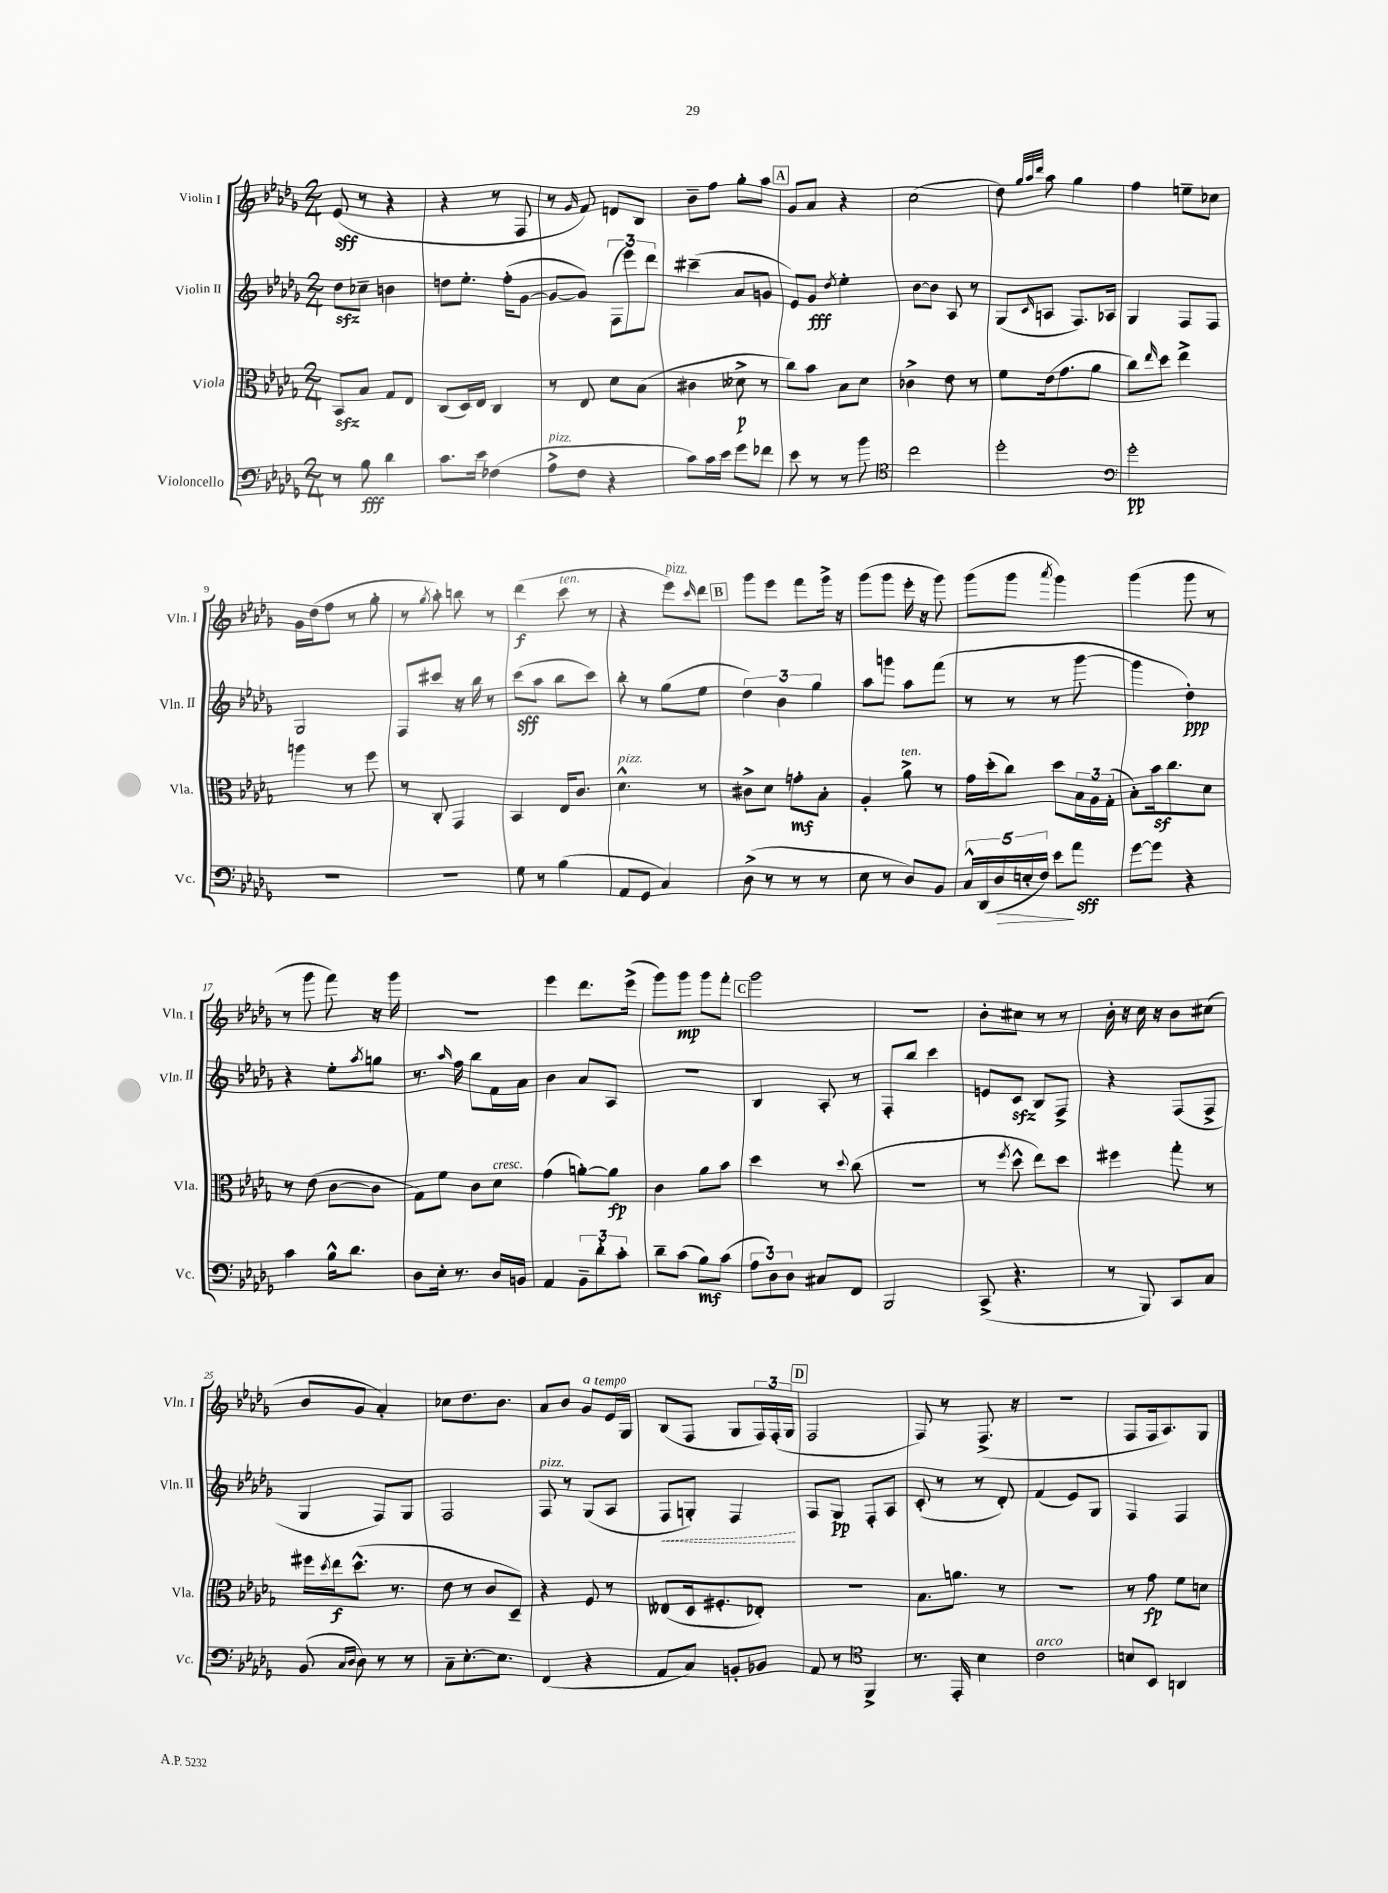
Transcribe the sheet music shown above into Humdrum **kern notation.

**kern	**kern	**kern	**kern
*staff4	*staff3	*staff2	*staff1
*clefF4	*clefC3	*clefG2	*clefG2
*k[b-e-a-d-g-]	*k[b-e-a-d-g-]	*k[b-e-a-d-g-]	*k[b-e-a-d-g-]
*M2/4	*M2/4	*M2/4	*M2/4
8r	8BB-/L	8dd-\L	(8e-/
8B-\	8B-/J	8cc-~\J	8r
4d-\	8G-/L	4b\	4r
.	8E-/J	.	.
=	=	=	=
8.c\L	(8C/L	8dd\L	4r
.	16D-/L)	8.ee-'\J	.
16e-\Jk	16E-/JJ	.	.
(4F-\	4C/	.	8r
.	.	(16ff'\LK	.
.	.	[8g-\J	8F/
=	=	=	=
8A-^\L	8r	8g-/_L	8r
.	.	.	16qqg-/
8F\J	8E-/	8g-/]J)	8f/)
4r	8d-\L	(12F\L	8d/L
.	.	12eee-\)	.
.	(8B-\J	.	8B-/J
.	.	12ddd-\J	.
=	=	=	=
8c\L)	4c#\	(4ccc#~\	8b-~\L
16c\L	.	.	8ff\J
16e-\JJ	.	.	.
8g-\L	8d--^\	8a-/L	8gg-'\L
8f-\J	8r	8g/J	8aa-\J
=	=	=	=
8e-\	8cc\L)	8e-/L)	8g-/L
8r	8b-\J	8g-/J	8a-/J
.	.	8qdd-/	.
8r	8B-\L	4ee-'\	4r
8b-\	8d-\J	.	.
=	=	=	=
*clefC4	*	*	*
2cc\	4c-^\	[8b-\L	(2cc\
.	.	8b-\]J	.
.	8e-\	8A-/	.
.	8r	8r	.
=	=	=	=
2dd-'\	8f\L	(8G-/L	8dd-\)
.	.	.	32qqgg-/LLL
.	.	.	32qqaa-/
.	.	16qqc/	32qqddd-/JJJ
.	(16e-\k	8A/J	8aa-\
.	8.g-\	.	.
.	.	8.F/L)	4gg-\
.	8a-\J	.	.
.	.	16A-/Jk	.
=	=	=	=
*clefF4	*	*	*
2g-'\	8cc\L)	4G-/	4ff\
.	16qqee-/	.	.
.	8dd-\J	.	.
.	4ee-^\	8F/L	8ee~\L
.	.	8F/J	8cc-\J
=	=	=	=
2r	4aa\	2G-/	16g-\LL
.	.	.	(16dd-\J
.	.	.	8ff\J
.	8r	.	8r
.	8ff\	.	8gg-'\
=	=	=	=
2r	8r	8F/L	8r
.	.	.	8qgg-/
.	8C'/	8ccc#/J	8aa-'\)
.	4GG-/	16r	8bb\
.	.	16bb-\	.
.	.	8r	8r
=	=	=	=
8G-\	4BB-/	(8ccc\L	(4ddd-\
8r	.	8aa-\J	.
(4B-\	16E-/LK	8bb-\L	8ccc\
.	8.c/J	.	.
.	.	8ccc\J)	8r
=	=	=	=
8AA-/L	4.d-^^\	8bb-'\	4r
8GG-/J	.	8r	.
4C/)	.	(8gg-\L	8eee-\L)
.	.	.	16qqccc/
.	8r	8ee-\J	8ddd-\J
=	=	=	=
(8D-^\	8c#^\L	6dd-\)	8ggg-\L
8r	8d-\J	.	8eee-\J
.	.	6b-\	.
8r	8g'\L	.	8fff\L
.	.	6gg-\	.
8r	8B-'\J	.	16ggg-^\Jk
.	.	.	16r
=	=	=	=
8E-\	4A-'/	8aa-\L	(8ggg-\L
8r	.	8ggg\J	8ggg-\J
8D-/L)	8a-^\	8aa-\L	16eee-'\
.	.	.	16r
8BB-/J	8r	(8fff\J	8ggg-\)
=	=	=	=
20C^^/LL	16g-\LL	8r	(8ggg-\L
(20DD-/	.	.	.
.	(16dd-'\J	.	.
20D-/	.	.	.
.	8cc\J)	8r	8ggg-\J
20E'/	.	.	.
20F/JJ)	.	.	.
.	.	.	8qaaa-/
8e-\L	8dd-\L	8r	4ggg-\)
8a-\J	24B-\L	[8ggg-\	.
.	24A-\	.	.
.	(24G-'\JJ	.	.
=	=	=	=
[8g-\L	8B-'\L)	4ggg-\]	(4ggg-\
8g-\]J	16b-\k	.	.
.	8.cc\	.	.
4r	.	4dd-'\)	8ggg-\
.	8d-\J	.	8r
=	=	=	=
4c\	8r	4r	8r
.	(8e-\	.	8ggg-\
16B-^^\LK	[8c\L	8ee-'\L	8fff\)
8.d-\J	.	.	.
.	.	8qaa-/	.
.	8c\]J	8gg\J	16r
.	.	.	16ggg-\
=	=	=	=
8D-\L	8G-\L)	8.r	2r
16E-'\Jk	8f\J	.	.
.	.	16qqaa-/	.
8.r	.	16ff\	.
.	8c\L	8bb-\L	.
16D-/LL	8d-\J	16f\L	.
16BB/JJ	.	16a-\JJ	.
=	=	=	=
4AA-/	(4g-\	4b-\	4eee-\
12BB-~\L	[8a'\L)	8a-/L	8.ddd-\L
12d-'\	.	.	.
.	8a\]J	8A-/J	.
12c'\J	.	.	.
.	.	.	(16eee-^\Jk
=	=	=	=
8d-~\L	4c\	2r	8ggg-\L)
(8c\J	.	.	8ggg-\J
8B-\L)	8a-\L	.	8ggg-\L
(8c\J	8b-\J	.	8fff'\J
=	=	=	=
12A-\L	4dd-\	4B-/	2ggg-\
12D-\)	.	.	.
12D-\J	.	.	.
8C#/L	8r	8A-'/	.
.	8qqdd-/	.	.
8FF/J	(8cc\	8r	.
=	=	=	=
2BBB-/	2r	8F'/L	2r
.	.	8bb-/J	.
.	.	4ccc\	.
=	=	=	=
(8CC^/	8r	8e/L	8b-'\L
.	8qff/	.	.
4.r	8dd-^^\	8c/J	8cc#\J
.	8ee-\L)	8B-/L	8r
.	8dd-\J	8F^/J	8r
=	=	=	=
8r	4ff#\	4r	16b-'\
.	.	.	16r
8BBB-/)	.	.	16cc\
.	.	.	16r
8CC/L	8gg-'\	(8F/L	8b-\L
8C/J	8r	8F^/J	(8cc#\J
=	=	=	=
(8BB-/	16ff#\LL	4G-/	8b-/L
.	8qdd-/	.	.
.	16ee-\J	.	.
16qqC/LL	.	.	.
16qqD-/JJ	.	.	.
8D-\)	(8.dd-^^\J	.	8g-/J
8r	.	8F/L)	4a-'/)
.	8.r	.	.
8r	.	8G-/J	.
=	=	=	=
8C~\L	8e-\	2F/	8cc-\L
[8.E-'\	8r	.	8.dd-\
.	8c/L	.	.
8.E-\]J	.	.	8.b-\J
.	8D-~/J)	.	.
=	=	=	=
(4FF/	4r	8F/	8a-/L
.	.	8r	8b-/J
4r	8F/	(8G-/L	8g-/L
.	8r	8A-/J	16e-/L
.	.	.	16G-/JJ
=	=	=	=
8AA-/L	(8E--/L	8F/L	(8B-/L
8C/J)	16D-/k	8G'/J)	8F/J
.	8.F#'/	.	.
8BB'/L	.	4F/	8G-/L
8BB-/J	8E-'/J)	.	24F/L)
.	.	.	(24F'/
.	.	.	24G-/JJ
=	=	=	=
8AA-/	2r	8F/L	2F/
8r	.	8G-/J	.
*clefC4	*	*	*
4FF^/	.	8F'/L	.
.	.	8A-/J	.
=	=	=	=
8.r	8.B-\L	(8c'/	8F/)
.	.	8r	8r
16EE-'/	8.a\J	.	.
4B-\	.	8r	(8.F^/
.	8r	8d-'/)	.
.	.	.	16r
=	=	=	=
2c\	2r	(4f/	2r
.	.	8e-/L)	.
.	.	8G-/J	.
=	=	=	=
8B/L	8r	4F/	8F/L
8BB-/J	8g-\	.	16F/k
.	.	.	8.A-/)
4AA/	8f\L	4F/	.
.	8d\J	.	8G-/J
==	==	==	==
*-	*-	*-	*-
